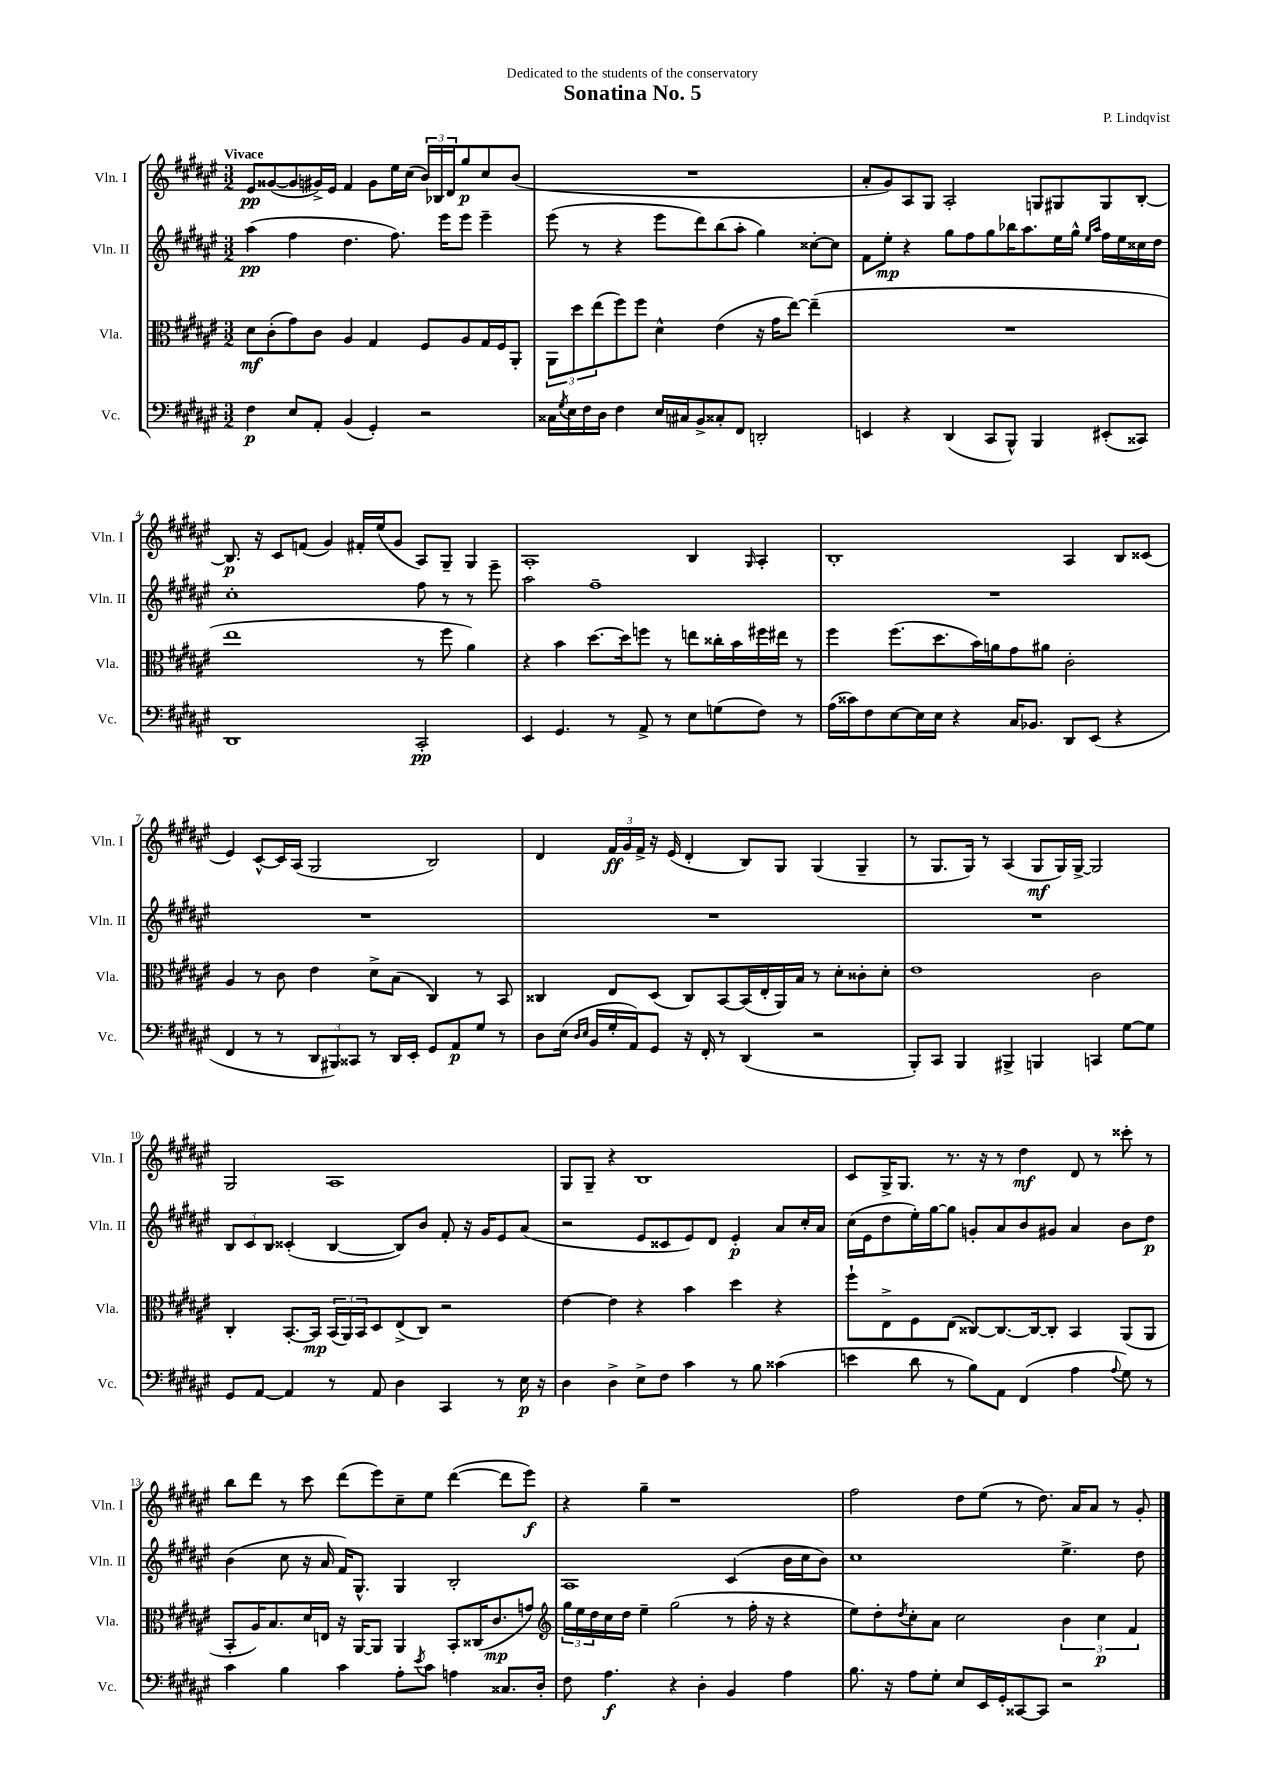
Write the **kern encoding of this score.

**kern	**kern	**kern	**kern
*staff4	*staff3	*staff2	*staff1
*clefF4	*clefC3	*clefG2	*clefG2
*k[f#c#g#d#a#e#]	*k[f#c#g#d#a#e#]	*k[f#c#g#d#a#e#]	*k[f#c#g#d#a#e#]
*M3/2	*M3/2	*M3/2	*M3/2
4F#	8d#	(4aa#	8e#
.	(8c#'	.	([8g##
8E#	8g#)	4ff#	8g##]
8AA#'	8c#	.	16g#^)
.	.	.	16e#
(4BB	4A#	4.dd#	4f#
4GG#')	4G#	.	8g#
.	.	8.ff#)	16ee#
.	.	.	(16cc#
2r	8F#	.	24b)
.	.	.	24B-
.	.	16eee#	.
.	.	.	24d#
.	8A#	8eee#	8gg#
.	16G#	4eee#~	8cc#
.	16F#	.	.
.	8AA#'	.	(8b
=	=	=	=
16C##	12AA#	(8eee#	1.r
8qG#	.	.	.
16E#	.	.	.
.	12dd#	.	.
16F#	.	8r	.
.	(12ee#	.	.
16D#	.	.	.
4F#	8ff#)	4r	.
.	8ff#	.	.
16E#	4d#^^	8eee#	.
16C#	.	.	.
8BB^	.	8ddd#)	.
8C##'	(4e#	(8bb	.
8FF#	.	8aa#'	.
2DD'	16r	4gg#)	.
.	16g#	.	.
.	[8ee#)	.	.
.	(4ee#~]	[8cc##'	.
.	.	8cc##]	.
=	=	=	=
4EE	1.r	8f#	8a#'
.	.	8ee#'	8g#)
4r	.	4r	8A#
.	.	.	8G#
(4DD#	.	8gg#	2A#'
.	.	8ff#	.
8CC#	.	8gg#	.
8BBB^^)	.	16bb-	.
.	.	8.aa#	.
4BBB	.	.	8G
.	.	16ee#	8G#
.	.	16gg#^^	.
.	.	16qqee#	.
.	.	16qqaa#	.
(8EE#'	.	16ff#	8G#
.	.	16ee#	.
8CC##)	.	16cc##	[8B'
.	.	16dd#	.
=	=	=	=
1DD#	1ee#	1cc#'	8.B]
.	.	.	16r
.	.	.	8c#
.	.	.	(8f
.	.	.	4g#)
.	.	.	16f#'
.	.	.	(16ee#
.	.	.	8g#
2CC#'	8r	8ff#	8A#)
.	8ff#	8r	8G#~
.	4a#)	8r	4G#
.	.	8eee#~	.
=	=	=	=
4EE#	4r	2aa#	1A#'
4.GG#	4b	.	.
.	[8.dd#	1ff#~	.
8r	.	.	.
.	16dd#]	.	.
8AA#^	8ff	.	.
8r	8r	.	.
8E#	8ee	.	4B
(8G	16cc##'	.	.
.	16b	.	.
.	.	.	16qqG#
8F#)	16ff#	.	4A#'
.	16ee#	.	.
8r	8r	.	.
=	=	=	=
(16A#	4ff#	1.r	1B'
16c##)	.	.	.
8F#	.	.	.
[8E#	(8.ff#	.	.
16E#]	.	.	.
16E#	8.dd#	.	.
4r	.	.	.
.	16b)	.	.
.	16a	.	.
16C#	8g#	.	.
8.BB-	.	.	.
.	8a#	.	.
8DD#	2c#'	.	4A#
(8EE#	.	.	.
4r	.	.	8B
.	.	.	(8c##
=	=	=	=
4FF#	4A#	1.r	4e#)
8r	8r	.	[8c#^^
8r	8c#	.	16c#]
.	.	.	(16A#
12DD#	4e#	.	2G#
12BBB#)	.	.	.
12CC##	.	.	.
8r	8d#^	.	.
16DD#	(8B	.	.
16EE#'	.	.	.
8GG#	4C#)	.	2B)
8AA#	.	.	.
8G#	8r	.	.
8r	8BB	.	.
=	=	=	=
8D#	4C##	1.r	4d#
(16E#	.	.	.
16qqD#	.	.	.
16qqE#	.	.	.
16BB	.	.	.
16G#'	8E#	.	24f#
.	.	.	24g#
16AA#)	.	.	.
.	.	.	24f#^
8GG#	(8D#	.	16r
.	.	.	(16e#
16r	8C##)	.	4d#'
16FF#'	.	.	.
8r	[8BB	.	.
(4DD#	(16BB]	.	8B)
.	16E#'	.	.
.	16AA#)	.	8G#
.	16B	.	.
2r	8r	.	(4G#
.	8d#'	.	.
.	8c##'	.	4G#~
.	8d#'	.	.
=	=	=	=
8BBB')	1e#	1.r	8r
8CC#	.	.	8.G#
4BBB	.	.	.
.	.	.	16G#)
.	.	.	8r
4BBB#^	.	.	(4A#
4BBB	.	.	8G#
.	.	.	16G#)
.	.	.	[16G#^
4CC	2c#	.	2G#]
[8G#	.	.	.
8G#]	.	.	.
=	=	=	=
8GG#	4C#'	12B	2G#
.	.	12c#	.
[8AA#	.	.	.
.	.	12B	.
4AA#]	[8.BB'	(4c##'	.
.	16BB]	.	.
8r	(24BB	[4B	1A#
.	24AA#)	.	.
.	24BB	.	.
8AA#	8D#	.	.
4D#	(8E#^	8B])	.
.	8C#)	8b	.
4CC#	2r	8f#'	.
.	.	16r	.
.	.	16g#	.
8r	.	8e#	.
16E#	.	(8a#	.
16r	.	.	.
=	=	=	=
4D#	[4e#	2r	8G#
.	.	.	8G#~
4D#^	4e#]	.	4r
8E#^	4r	8e#	1B
8F#	.	8c##	.
4c#	4b	8e#)	.
.	.	8d#	.
8r	4dd#	4e#'	.
8B	.	.	.
(4c##	4r	8a#	.
.	.	16cc#'	.
.	.	16a#	.
=	=	=	=
4e	8ff#`	(16cc#	8c#
.	.	16e#	.
.	8E#^	8dd#	16G#^
.	.	.	8.G#
8d#	8F#	16ee#')	.
.	.	[16gg#	.
8r	(8E#	8gg#]	8.r
8B)	[8C##)	8g'	.
.	.	.	16r
8AA#	8.C##_	8a#	8r
(4FF#	.	8b	4dd#
.	16C##_	.	.
.	8C##']	8g#	.
4A#	4BB	4a#	8d#
.	.	.	8r
8qqA#	.	.	.
8G#)	(8AA#	8b	8ccc##'
8r	8AA#	8dd#	8r
=	=	=	=
4c#	8BB'	(4b	8bb
.	16A#)	.	8ddd#
.	8.B	.	.
4B	.	8cc#	8r
.	16d#	16r	8ccc#
.	16E	16a#	.
4c#	16r	16f#)	(8ddd#
.	[16AA#	8.G#^^	.
.	8AA#]	.	8eee#)
8A#'	4AA#	4G#	8cc#~
8qe#	.	.	.
8c#	.	.	8ee#
4A	8BB'	2B'	([4ddd#
.	(16C##	.	.
.	8.c#	.	.
8.C##	.	.	8ddd#]
.	8g)	.	8eee#)
16D#'	.	.	.
=	=	=	=
*	*clefG2	*	*
8F#	24gg#	1A#	4r
.	24ee#	.	.
.	24dd#	.	.
4.A#	16cc#	.	.
.	16dd#	.	.
.	4ee#~	.	4gg#~
4r	(2gg#	.	1r
4D#'	.	.	.
4BB	8r	(4c#	.
.	16ff#'	.	.
.	16r	.	.
4A#	4r	16b	.
.	.	16cc#	.
.	.	8b)	.
=	=	=	=
8.B	8ee#)	1cc#	2ff#
.	8dd#'	.	.
16r	.	.	.
.	8qdd#	.	.
8A#	8cc#'	.	.
8G#'	8a#	.	.
8E#	2cc#	.	8dd#
16EE#	.	.	(8ee#
16GG#'	.	.	.
[8CC##	.	.	8r
8CC##]	.	.	8.dd#)
2r	6b	4.ee#^	.
.	.	.	16a#
.	.	.	8a#
.	6cc#	.	.
.	.	.	8r
.	6f#	.	.
.	.	8dd#	8g#'
==	==	==	==
*-	*-	*-	*-
